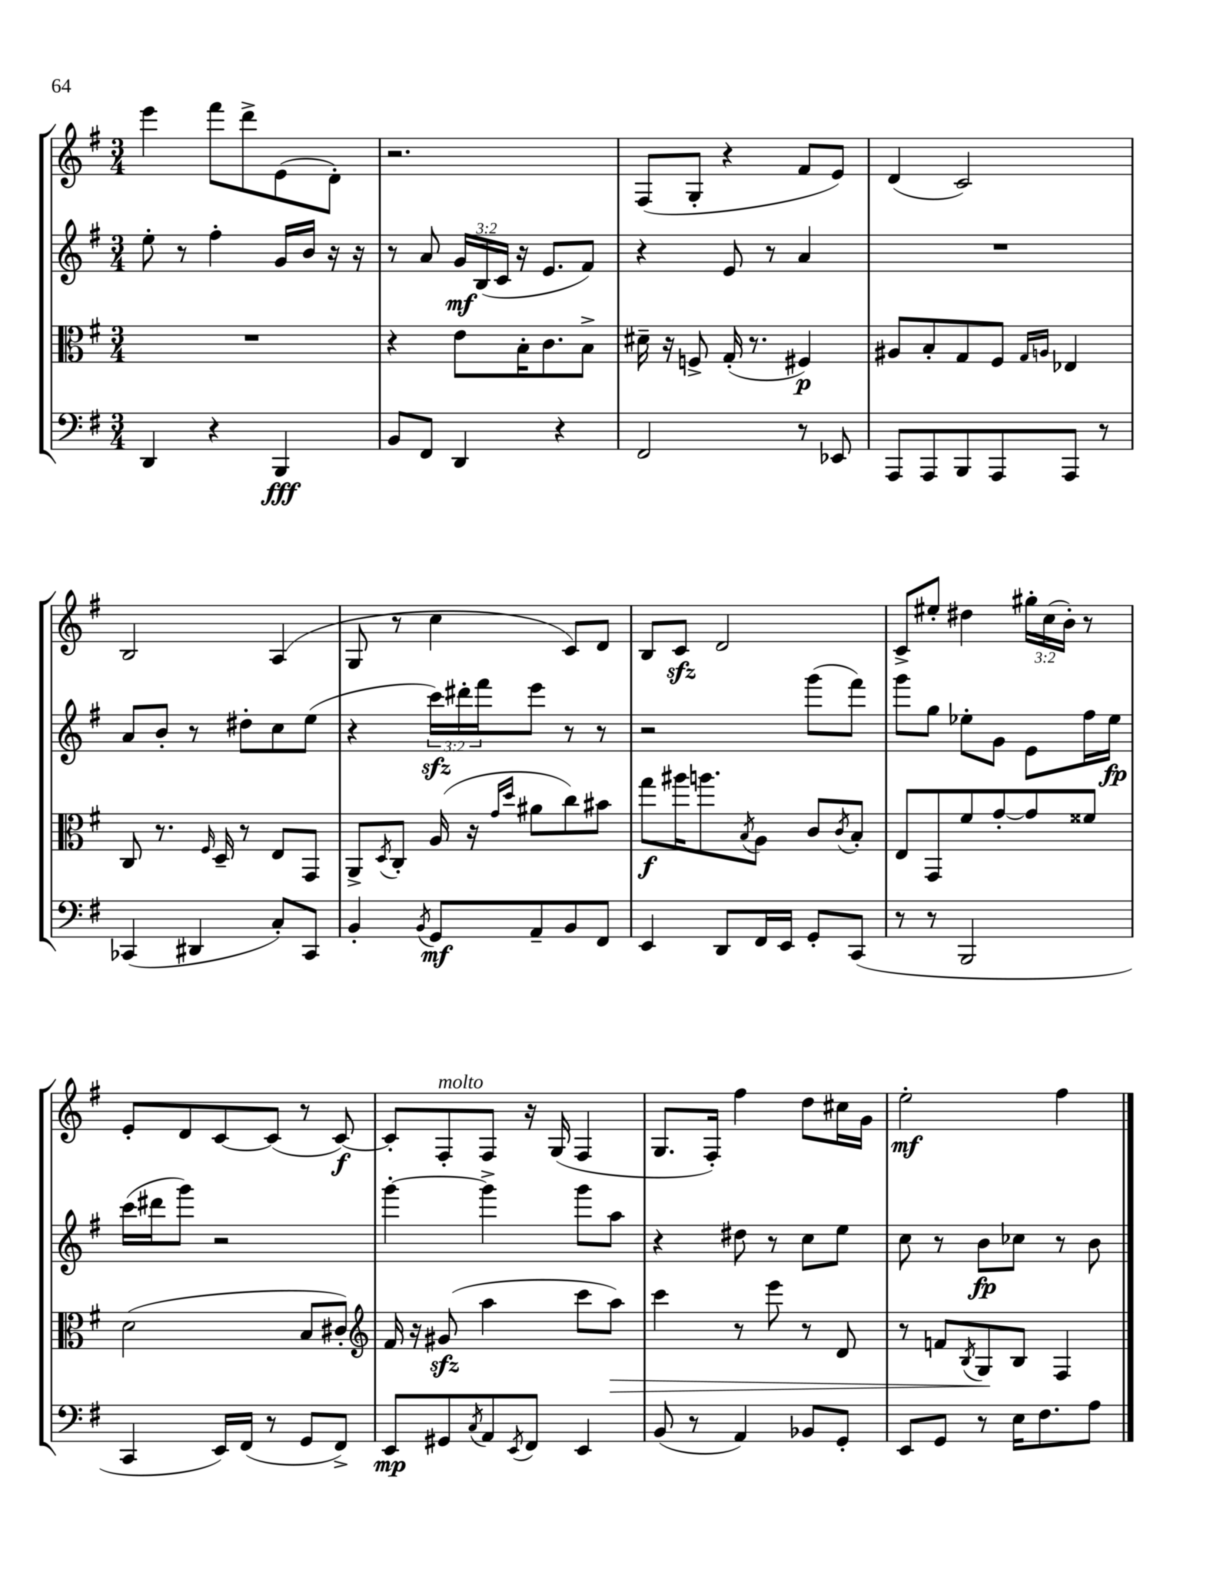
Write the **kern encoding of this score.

**kern	**kern	**kern	**kern
*staff4	*staff3	*staff2	*staff1
*clefF4	*clefC3	*clefG2	*clefG2
*k[f#]	*k[f#]	*k[f#]	*k[f#]
*M3/4	*M3/4	*M3/4	*M3/4
4DD	2.r	8ee'	4eee
.	.	8r	.
4r	.	4ff#'	8fff#
.	.	.	8ddd^
4BBB	.	16g	(8e
.	.	16b	.
.	.	16r	8d')
.	.	16r	.
=	=	=	=
8BB	4r	8r	2.r
8FF#	.	8a	.
4DD	8e	24g	.
.	.	(24B	.
.	.	24c	.
.	16B'	16r	.
.	8.c	8.e	.
4r	.	.	.
.	8B^	8f#)	.
=	=	=	=
2FF#	16d#~	4r	(8F#
.	16r	.	.
.	8F^	.	8G'
.	(16G'	8e	4r
.	8.r	.	.
.	.	8r	.
8r	4F#)	4a	8f#
8EE-	.	.	8e)
=	=	=	=
8AAA	8A#	2.r	(4d
8AAA	8B'	.	.
8BBB	8G	.	2c)
8AAA	8F#	.	.
.	16qqG	.	.
.	16qqA	.	.
8AAA	4E-	.	.
8r	.	.	.
=	=	=	=
(4CC-	8C	8a	2B
.	8.r	8b'	.
4DD#	.	8r	.
.	16qqF#	.	.
.	16D~	.	.
.	8r	8dd#'	.
8C')	8E	8cc	(4A
8CC-	8GG	(8ee	.
=	=	=	=
4BB'	8AA^	4r	8G
.	8qD	.	.
.	8C'	.	8r
8qBB	.	.	.
8GG	(16A	24ccc)	4cc
.	.	24ddd#'	.
.	16r	.	.
.	.	24fff#	.
.	16qqg	.	.
.	16qqdd	.	.
8AA~	8a#	8eee	.
8BB	8cc)	8r	8c)
8FF#	8b#	8r	8d
=	=	=	=
4EE	8gg	2r	8B
.	16aa#	.	8c
.	8.aa	.	.
8DD	.	.	2d
.	8qB	.	.
16FF#	8A	.	.
16EE	.	.	.
8GG'	8c	(8ggg	.
.	8qc	.	.
(8CC	8B'	8fff#)	.
=	=	=	=
8r	8E	8ggg	8c^
8r	8GG	8gg	8ee#'
2BBB	8f#	8ee-'	4dd#
.	[8g'	8g	.
.	8g]	8e	24gg#'
.	.	.	(24cc
.	.	.	24b')
.	8f##	16ff#	8r
.	.	16ee-	.
=	=	=	=
4CC	(2d	(16ccc	8e'
.	.	16ddd#	.
.	.	8ggg)	8d
16EE)	.	2r	[8c
(16FF#	.	.	.
8r	.	.	(8c]
8GG	8B	.	8r
8FF#^)	8c#')	.	[8c)
=	=	=	=
*	*clefG2	*	*
8EE	16f#	[4ggg'	8c']
.	16r	.	.
8GG#	(8g#	.	8F#'
8qC	.	.	.
8AA	4aa	4ggg^]	8F#
8qEE	.	.	.
8FF#	.	.	16r
.	.	.	(16G
4EE	8ccc	8ggg	4F#
.	8aa)	8aa	.
=	=	=	=
(8BB	4ccc	4r	8.G
8r	.	.	.
.	.	.	16F#')
4AA)	8r	8dd#	4ff#
.	8eee	8r	.
8BB-	8r	8cc	8dd
8GG'	8d	8ee	16cc#
.	.	.	16g
=	=	=	=
8EE	8r	8cc	2ee'
8GG	8f	8r	.
.	8qB	.	.
8r	8G	8b	.
16E	8B	8cc-	.
8.F#	.	.	.
.	4F#	8r	4ff#
8A	.	8b	.
==	==	==	==
*-	*-	*-	*-
